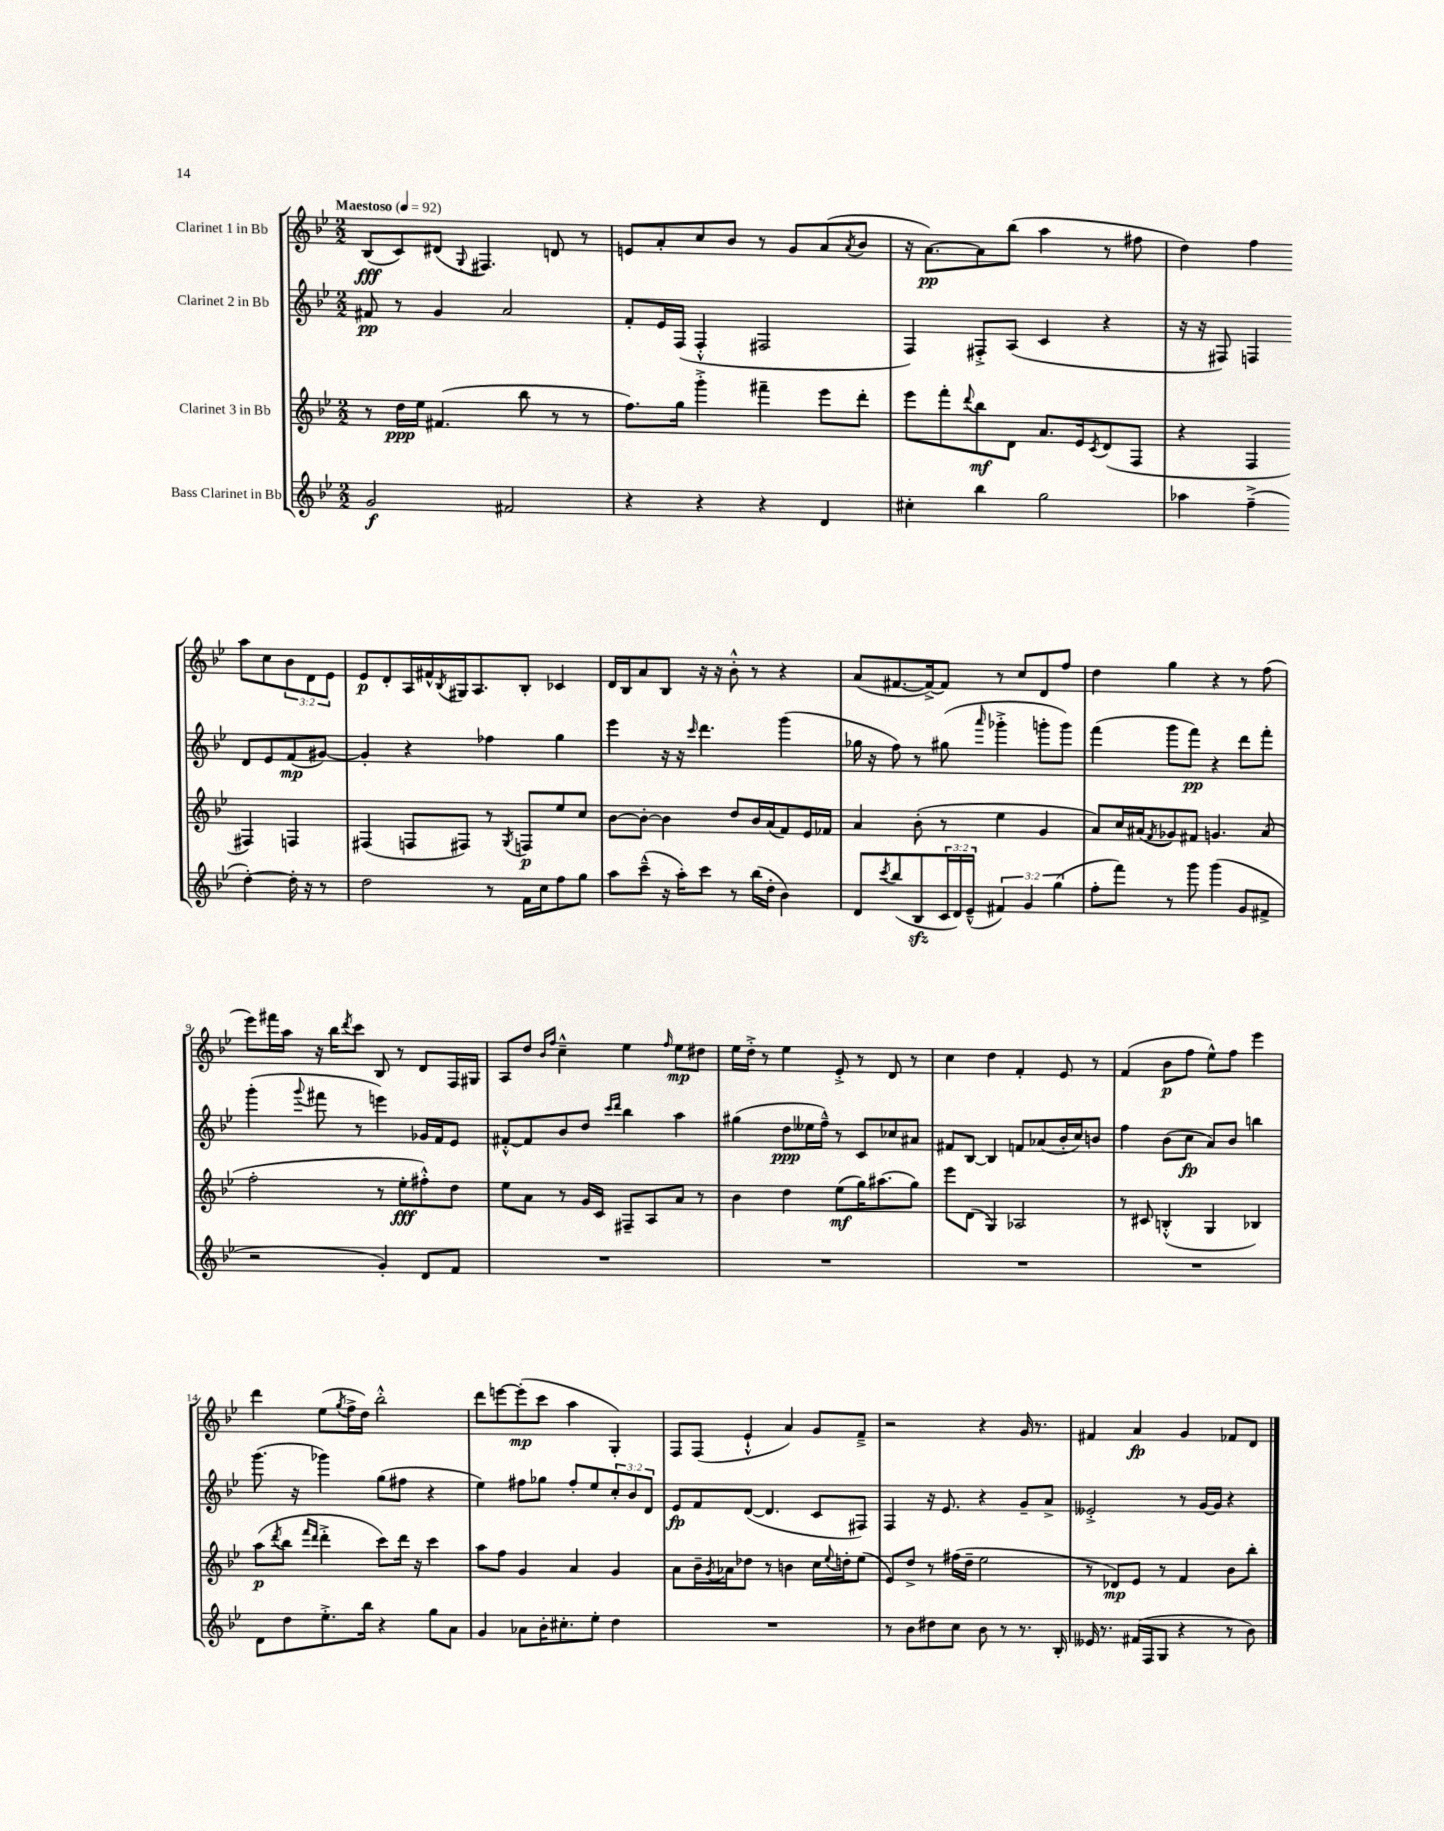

**kern	**dynam	**kern	**dynam	**kern	**dynam	**kern	**dynam
*part4	*part4	*part3	*part3	*part2	*part2	*part1	*part1
*staff4	*staff4	*staff3	*staff3	*staff2	*staff2	*staff1	*staff1
*I"Bass Clarinet in Bb	*	*I"Clarinet 3 in Bb	*	*I"Clarinet 2 in Bb	*	*I"Clarinet 1 in Bb	*
*clefG2	*	*clefG2	*	*clefG2	*	*clefG2	*
*k[b-e-]	*	*k[b-e-]	*	*k[b-e-]	*	*k[b-e-]	*
*M2/2	*	*M2/2	*	*M2/2	*	*M2/2	*
*MM92	*	*MM92	*	*MM92	*	*MM92	*
=1	=1	=1	=1	=1	=1	=1	=1
!	!	!	!	!	!	!LO:TX:a:B:t=Maestoso	!
2g/	f	8r	.	8f#X/	pp	(8B-/L	fff
.	.	16dd\LL	ppp	8r	.	8c/)	.
.	.	16ee-\JJ	.	.	.	.	.
.	.	(4.f#X/	.	4g/	.	(8d#X/J	.
.	.	.	.	.	.	8qqG/	.
.	.	.	.	.	.	4.F#X/)	.
2f#X/	.	.	.	2a/	.	.	.
.	.	8bb-\	.	.	.	.	.
.	.	8r	.	.	.	8dn/	.
.	.	8r	.	.	.	8r	.
=2	=2	=2	=2	=2	=2	=2	=2
4r	.	8.ff\L)	.	8f'/L	.	8en/L	.
.	.	.	.	16e-/L	.	8a'/	.
.	.	16gg\Jk	.	(16F/JJ	.	.	.
4r	.	4ggg'^\	.	4F'^^/	.	8cc/	.
.	.	.	.	.	.	8b-/J	.
4r	.	4fff#X~\	.	2F#X/	.	8r	.
.	.	.	.	.	.	8g/L	.
4d/	.	8eee-\L	.	.	.	(8a/	.
.	.	.	.	.	.	8qa/	.
.	.	8ddd'\J	.	.	.	8b-/J	.
=3	=3	=3	=3	=3	=3	=3	=3
4cc#X'\	.	8eee-\L	.	4F/)	.	16r	.
.	.	.	.	.	.	[8.a\L)	pp
.	.	8fff'\	.	.	.	.	.
.	.	8qqddd/	.	.	.	.	.
4bb-\	.	8bb-\	mf	8F#X'^/L	.	8a\]	.
.	.	8d\J	.	(8A/J	.	(8bb-\J	.
2gg\	.	8.a/L	.	4c/	.	4aa\	.
.	.	16e-/k	.	.	.	.	.
.	.	8qc/	.	.	.	.	.
.	.	(8d/	.	4r	.	8r	.
.	.	8F/J	.	.	.	8ff#X\	.
=4	=4	=4	=4	=4	=4	=4	=4
4aa-X\	.	4r	.	16r	.	4dd\)	.
.	.	.	.	16r	.	.	.
.	.	.	.	8F#X/)	.	.	.
(4ff~^\	.	4F/	.	4Fn/	.	4ff\	.
[4dd'\)	.	4F#X/)	.	8d/L	.	8aa\L	.
.	.	.	.	8e-/	.	8cc\	.
16dd'\]	.	4Fn/	.	(8f/	mp	12b-\	.
16r	.	.	.	.	.	.	.
.	.	.	.	.	.	12d\	.
8r	.	.	.	[8g#X/J)	.	.	.
.	.	.	.	.	.	12e-\J	.
!!LO:LB:g=z
=5	=5	=5	=5	=5	=5	=5	=5
2dd\	.	(4F#X/	.	4g#X'/]	.	8e-/L	p
.	.	.	.	.	.	8d'/	.
.	.	8Fn/L	.	4r	.	16A/L	.
.	.	.	.	.	.	16f#X^^/	.
.	.	.	.	.	.	8qB-/	.
.	.	8F#X/J)	.	.	.	16G#X/J	.
.	.	.	.	.	.	8.A/	.
8r	.	8r	.	4ff-X\	.	.	.
.	.	8qG/	.	.	.	.	.
16f\LL	.	8Fn/L	p	.	.	8B-'/J	.
16cc\J	.	.	.	.	.	.	.
8ff\	.	8ee-/	.	4gg\	.	4c-X/	.
8gg\J	.	8cc/J	.	.	.	.	.
=6	=6	=6	=6	=6	=6	=6	=6
8aa\L	.	[8b-\L	.	4eee-\	.	16d/LL	.
.	.	.	.	.	.	16B-/J	.
(8ccc~^^\J	.	8b-'\J_	.	.	.	8a/	.
16r	.	4b-\]	.	16r	.	8B-/J	.
16aa'\KL)	.	.	.	16r	.	.	.
.	.	.	.	16qqccc/	.	.	.
8ccc\J	.	.	.	4.ddd\	.	16r	.
.	.	.	.	.	.	16r	.
8r	.	8dd/L	.	.	.	8b-'^^\	.
(16bb-\LL	.	16b-/L	.	.	.	8r	.
16dd'\JJ	.	(16a/J	.	.	.	.	.
4b-\)	.	8f/)	.	(4ggg\	.	4r	.
.	.	16e-/L	.	.	.	.	.
.	.	16f-X/JJ	.	.	.	.	.
=7	=7	=7	=7	=7	=7	=7	=7
8d/L	.	4a/	.	16gg-X\	.	(8a/L	.
.	.	.	.	16r	.	.	.
8qccc/	.	.	.	.	.	.	.
(8bb-/	.	.	.	8ff\)	.	[8.f#X/	.
8B-zz/	.	(8b-'\	.	8r	.	.	.
.	.	.	.	.	.	16f#^/k_)	.
24c/L	.	8r	.	(8gg#X\	.	8f#/J]	.
24d/)	.	.	.	.	.	.	.
(24e-~^^/JJ	.	.	.	.	.	.	.
.	.	.	.	16qqaaa/	.	.	.
6f#X/)	.	4ee-\	.	4ggg-X'^\	.	8r	.
.	.	.	.	.	.	8cc/L	.
6g/	.	.	.	.	.	.	.
.	.	4g/	.	8gggn'\L	.	8d/	.
(6gg\	.	.	.	.	.	.	.
.	.	.	.	8ggg\J)	.	8ff/J	.
=8	=8	=8	=8	=8	=8	=8	=8
8ff'\L	.	8a/L)	.	(4fff\	.	4dd\	.
8fff\J)	.	16cc/L	.	.	.	.	.
.	.	(16a#X/J	.	.	.	.	.
.	.	8qf/	.	.	.	.	.
8r	.	8g-X/)	.	8ggg\L	.	4gg\	.
8ggg\	.	8f#X/J	.	8fff\J)	pp	.	.
(4ggg\	.	4.gn/	.	4r	.	4r	.
8g/L	.	.	.	8ddd\L	.	8r	.
8f#X^/J	.	(8a#/	.	8fff'\J	.	(8ff\	.
!!LO:LB:g=z
=9	=9	=9	=9	=9	=9	=9	=9
2r	.	2ff'\	.	(4ggg'\	.	8eee-\L)	.
.	.	.	.	.	.	16fff#X\L	.
.	.	.	.	.	.	16aa\JJ	.
.	.	.	.	8qqggg/	.	.	.
.	.	.	.	8fff#X\	.	16r	.
.	.	.	.	.	.	16bb-\KL	.
.	.	.	.	.	.	8qddd/	.
.	.	.	.	8r	.	8ccc\J	.
4g'/)	.	8r	.	4eeen\)	.	8B-/	.
.	.	8ee-'\L	fff	.	.	8r	.
8d/L	.	8ff#X'^^\)	.	16g-X/LL	.	8d/L	.
.	.	.	.	16f/J	.	.	.
8f/J	.	8dd\J	.	8e-/J	.	16F/L	.
.	.	.	.	.	.	16G#X/JJ	.
=10	=10	=10	=10	=10	=10	=10	=10
1r	.	8ee-\L	.	[8f#X'^^/L	.	8A/L	.
.	.	8a\J	.	8f#/]	.	8dd/J	.
.	.	.	.	.	.	16qqb-/LL	.
.	.	.	.	.	.	16qqff/JJ	.
.	.	8r	.	8b-/	.	4cc~^^\	.
.	.	16g/LL	.	8dd/J	.	.	.
.	.	16c/JJ	.	.	.	.	.
.	.	.	.	16qqccc/LL	.	.	.
.	.	.	.	16qqddd/JJ	.	.	.
.	.	8F#X~/L	.	4bb-\	.	4ee-\	.
.	.	8A/	.	.	.	.	.
.	.	.	.	.	.	16qqff/	.
.	.	8a/J	.	4aa\	.	8ee-\L	mp
.	.	8r	.	.	.	8dd#X\J	.
=11	=11	=11	=11	=11	=11	=11	=11
1r	.	4b-\	.	(4gg#X\	.	16ee-\LL	.
.	.	.	.	.	.	16dd'^\JJ	.
.	.	.	.	.	.	8r	.
.	.	4dd\	.	8dd\L	ppp	4ee-\	.
.	.	.	.	16ee--X\L	.	.	.
.	.	.	.	16ff~^^\JJ)	.	.	.
.	.	(8ee-\L	mf	8r	.	8e-'^/	.
.	.	16gg\K)	.	8c/L	.	8r	.
.	.	(8.aa#X\	.	.	.	.	.
.	.	.	.	8cc-X/	.	8d/	.
.	.	8gg\J)	.	8a#X/J	.	8r	.
=12	=12	=12	=12	=12	=12	=12	=12
1r	.	8eee-\L	.	8f#X/L	.	4cc\	.
.	.	(8d\J	.	[8B-/J	.	.	.
.	.	4G/)	.	4B-/]	.	4dd\	.
.	.	2A-X/	.	8fn/L	.	4f'/	.
.	.	.	.	(8a-X/	.	.	.
.	.	.	.	16b-'/L	.	8e-/	.
.	.	.	.	16cc/J)	.	.	.
.	.	.	.	8bn/J	.	8r	.
=13	=13	=13	=13	=13	=13	=13	=13
1r	.	8r	.	4ff\	.	(4f/	.
.	.	8c#X/	.	.	.	.	.
.	.	(4Bn'^^/	.	(8b-\L	.	8b-\L	p
.	.	.	.	8cc\J	fp	8ff\J	.
.	.	4G/	.	8a/L)	.	8ee-^^\L)	.
.	.	.	.	8b-/J	.	8ff\J	.
.	.	4B-X/)	.	4bbn\	.	4eee-\	.
!!LO:LB:g=z
=14	=14	=14	=14	=14	=14	=14	=14
8d\L	.	(8aa\L	p	(8.ggg\	.	4ddd\	.
.	.	8qddd/	.	.	.	.	.
8dd\	.	8bb-\J	.	.	.	.	.
.	.	.	.	16r	.	.	.
.	.	16qqfff/LL	.	.	.	.	.
.	.	16qqddd/JJ	.	.	.	.	.
8.ee-'^\	.	4ddd'^\	.	4ggg-X\)	.	(8ee-\L	.
.	.	.	.	.	.	8qgg/	.
.	.	.	.	.	.	16ff^\L	.
16bb-\Jk	.	.	.	.	.	16dd\JJ)	.
4r	.	8ccc\L)	.	(8gg\L	.	2bb-'^^\	.
.	.	16ddd\Jk	.	8ff#X\J	.	.	.
.	.	16r	.	.	.	.	.
8gg\L	.	4ccc\	.	4r	.	.	.
8a\J	.	.	.	.	.	.	.
=15	=15	=15	=15	=15	=15	=15	=15
4g/	.	8aa\L	.	4ee-\)	.	8ddd\L	.
.	.	8ff\J	.	.	.	[8eeen\	.
8a-X\L	.	4g/	.	8ff#X\L	.	(8eee'\]	mp
16b-'\K	.	.	.	8gg-X\J	.	8ccc\J	.
8.cc#X'\	.	.	.	.	.	.	.
.	.	4a/	.	8ff#'/L	.	4aa\	.
8ee-'\J	.	.	.	8ee-/	.	.	.
4dd\	.	4g/	.	12cc'/	.	4G'/)	.
.	.	.	.	12b-/	.	.	.
.	.	.	.	12d/J	.	.	.
=16	=16	=16	=16	=16	=16	=16	=16
1r	.	8a\L	.	8e-/L	fp	8F/L	.
.	.	16b-~\L	.	8f/	.	(8F/J	.
.	.	8qg/	.	.	.	.	.
.	.	16a-X\J	.	.	.	.	.
.	.	8dd-X\J	.	([8d/J	.	4e-`^^/	.
.	.	8r	.	4.d/]	.	.	.
.	.	4bn\	.	.	.	4a/)	.
.	.	16cc\LL	.	8c/L	.	8g/L	.
.	.	8qqee-/	.	.	.	.	.
.	.	16ddn'\J	.	.	.	.	.
.	.	(8ee-\J	.	8F#X/J)	.	8f~^/J	.
=17	=17	=17	=17	=17	=17	=17	=17
8r	.	8e-/L)	.	4F/	.	2r	.
8b-\L	.	8dd^/J	.	.	.	.	.
8dd#X\	.	8r	.	16r	.	.	.
.	.	.	.	8.e-/	.	.	.
8cc\J	.	(16ff#X\LL	.	.	.	.	.
.	.	16dd~\JJ	.	.	.	.	.
8b-\	.	2ee-\	.	4r	.	4r	.
8r	.	.	.	.	.	.	.
8.r	.	.	.	8g~/L	.	16g/	.
.	.	.	.	.	.	8.r	.
.	.	.	.	8a^/J	.	.	.
16B-'/	.	.	.	.	.	.	.
=18	=18	=18	=18	=18	=18	=18	=18
16e--X/	.	8r	.	2e--X'^/	.	4f#X/	.
8.r	.	.	.	.	.	.	.
.	.	8d-X/L)	mp	.	.	.	.
(16f#X/LL	.	8e-/J	.	.	.	4a/	fp
16F/J	.	.	.	.	.	.	.
8G/J	.	8r	.	.	.	.	.
4r	.	4f/	.	8r	.	4g/	.
.	.	.	.	[16g/LL	.	.	.
.	.	.	.	16g/JJ]	.	.	.
8r	.	8b-\L	.	4r	.	8f-X/L	.
8b-\)	.	8bb-'\J	.	.	.	8d/J	.
==	==	==	==	==	==	==	==
*-	*-	*-	*-	*-	*-	*-	*-
